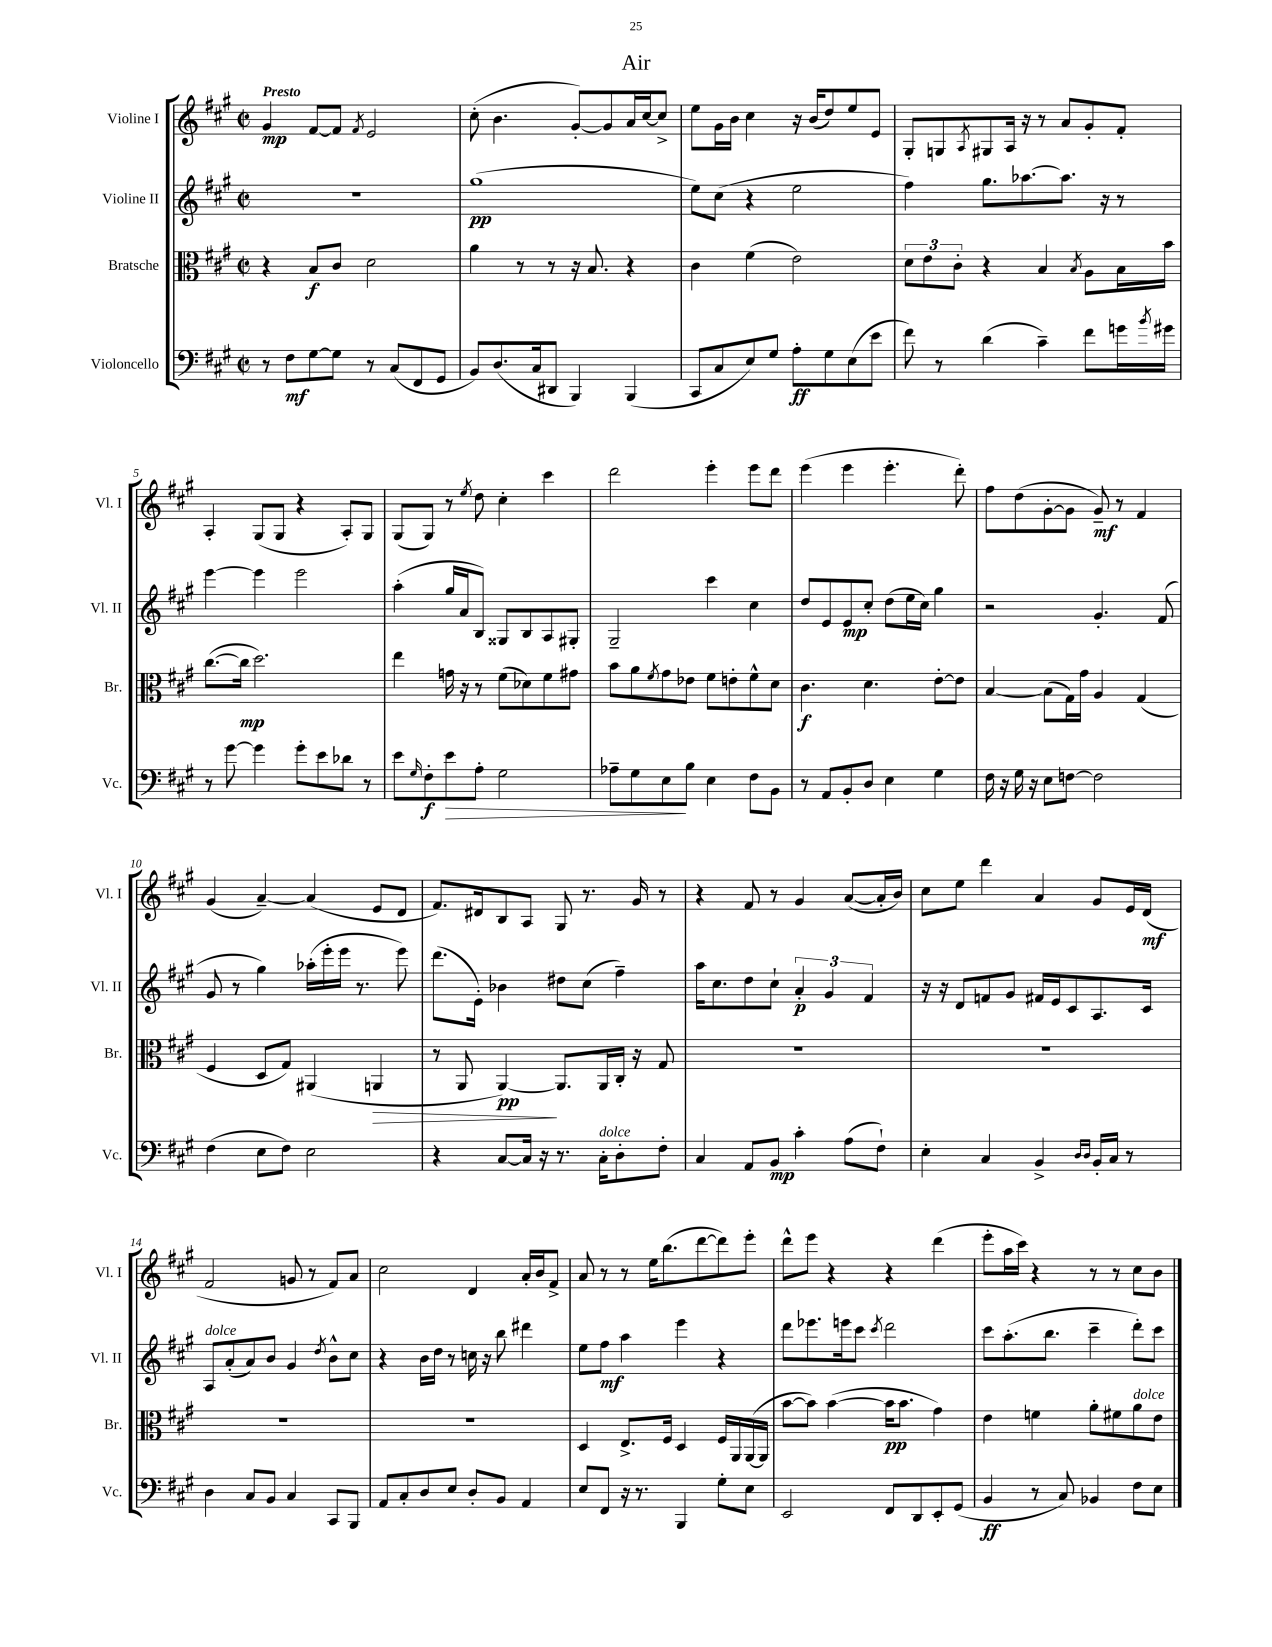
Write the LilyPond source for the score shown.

\header { title = "Air" }
<<
\new StaffGroup <<
\new Staff = "s0" \with { instrumentName = "Violine I" shortInstrumentName = "Vl. I" } {
    \clef treble \key a \major \defaultTimeSignature \time 2/2 \tempo "Presto"
    gis'4\mp fis'8~ fis'8 \acciaccatura { fis'8 } e'2 |
    cis''8-.( b'4. gis'8~-.) gis'8 a'16 cis''16~ cis''8-> |
    e''8 gis'16 b'16 cis''4 r16 b'16( d''8) e''8 e'8 |
    gis8-. g8 \acciaccatura { a8 } gis8 a16 r16 r8 a'8 gis'8-. fis'8-. |
    a4-. gis8( gis8 r4 a8-.) gis8 |
    gis8( gis8) r8 \acciaccatura { e''8 } d''8 cis''4-. cis'''4 |
    d'''2 e'''4-. e'''8 d'''8 |
    e'''4( e'''4 e'''4.-. d'''8-.) |
    fis''8 d''8( gis'8~-. gis'8 gis'8--\mf) r8 fis'4 |
    gis'4( a'4~--) a'4( e'8 d'8 |
    fis'8.) dis'16 b8 a8 gis8 r8. gis'16 r8 |
    r4 fis'8 r8 gis'4 a'8~( a'16-. b'16) |
    cis''8 e''8 d'''4 a'4 gis'8 e'16 d'16\mf( |
    fis'2 g'8 r8 fis'8) a'8 |
    cis''2 d'4 a'16-. b'16 fis'8-> |
    a'8 r8 r8 e''16 b''8.( d'''8~ d'''8) e'''8-. |
    d'''8-^ e'''8 r4 r4 d'''4( |
    e'''8-. a''16 cis'''16) r4 r8 r8 cis''8 b'8 \bar "|." |
}
\new Staff = "s1" \with { instrumentName = "Violine II" shortInstrumentName = "Vl. II" } {
    \clef treble \key a \major \defaultTimeSignature \time 2/2
    r1 |
    gis''1\pp( |
    e''8) cis''8( r4 e''2 |
    fis''4) gis''8. aes''8.~ aes''8. r16 r8 |
    e'''4~ e'''4 e'''2 |
    a''4-.( gis''16 a'16 b8) gisis8 b8 a8 gis8-. |
    gis2-- cis'''4 cis''4 |
    d''8 e'8 e'8\mp cis''8-. d''8( e''16 cis''16) gis''4 |
    r2 gis'4.-. fis'8( |
    gis'8 r8 gis''4) aes''16-.( e'''16-. e'''16 r8. e'''8) |
    d'''8.( e'16-.) bes'4 dis''8 cis''8( fis''4--) |
    a''16 cis''8. d''8 cis''8-! \tuplet 3/2 { a'4-.\p gis'4 fis'4 } |
    r16 r16 d'8 f'8 gis'8 fis'16 e'16 cis'8 a8. cis'16 |
    a8^\markup { \italic "dolce" } a'8-.( a'8) b'8 gis'4 \acciaccatura { d''8 } b'8-^ cis''8 |
    r4 b'16 d''16 r8 c''16 r16 b''8 dis'''4 |
    e''8 fis''8\mf a''4 e'''4 r4 |
    d'''8 ees'''8. e'''16 cis'''8 \acciaccatura { cis'''8 } d'''2 |
    cis'''8 a''8.-.( b''8. cis'''4-- d'''8-.) cis'''8 \bar "|." |
}
\new Staff = "s2" \with { instrumentName = "Bratsche" shortInstrumentName = "Br." } {
    \clef alto \key a \major \defaultTimeSignature \time 2/2
    r4 b8\f cis'8 d'2 |
    a'4 r8 r8 r16 b8. r4 |
    cis'4 fis'4( e'2) |
    \tuplet 3/2 { d'8 e'8 cis'8-. } r4 b4 \acciaccatura { b8 } a8 b16 b'16 |
    cis''8.~( cis''16\mp d''2.) |
    e''4 g'16 r16 r8 fis'8( des'8) fis'8 gis'8 |
    b'8 a'8 \acciaccatura { fis'8 } gis'8 ees'8 fis'8 e'8-. fis'8-^ d'8 |
    cis'4.\f d'4. e'8~-. e'8 |
    b4~ b8( gis16) gis'16 a4 gis4( |
    fis4 d8 gis8) ais,4( a,4\> |
    r8 a,8 a,4~\pp\!) a,8. a,16 cis16-. r16 gis8 |
    R1 |
    R1 |
    R1 |
    R1 |
    d4 e8.-> fis16 d4 fis16 a,16 a,16~( a,16 |
    b'8~ b'8) b'4~( b'16\pp b'8. gis'4) |
    e'4 f'4 a'8-. fis'8 a'8^\markup { \italic "dolce" } e'8 \bar "|." |
}
\new Staff = "s3" \with { instrumentName = "Violoncello" shortInstrumentName = "Vc." } {
    \clef bass \key a \major \defaultTimeSignature \time 2/2
    r8 fis8\mf gis8~ gis8 r8 cis8( fis,8 gis,8 |
    b,8) d8.( cis16 dis,8 b,,4) b,,4( |
    cis,8 cis8 e8) gis8 a8-.\ff gis8 e8( e'8 |
    fis'8) r8 d'4( cis'4--) fis'8 g'16 \acciaccatura { b'8 } gis'16 |
    r8 gis'8~ gis'4 gis'8-. e'8 des'8 r8 |
    e'8 \grace { gis16 } fis8-.\f e'8\> a8-. gis2 |
    aes8-- gis8 e8\! b8 e4 fis8 b,8 |
    r8 a,8 b,8-. d8 e4 gis4 |
    fis16 r16 gis16 r16 e8 f8~ f2 |
    fis4( e8 fis8) e2 |
    r4 cis8~ cis16 r16 r8. cis16-.^\markup { \italic "dolce" } d8-. fis8-. |
    cis4 a,8 b,8\mp cis'4-. a8( fis8-!) |
    e4-. cis4 b,4-> \grace { d16 d16 } b,16-. cis16 r8 |
    d4 cis8 b,8 cis4 cis,8 b,,8 |
    a,8 cis8-. d8 e8 d8-. b,8 a,4 |
    e8 fis,8 r16 r8. b,,4 gis8-. e8 |
    e,2 fis,8 d,8 e,8-. gis,8( |
    b,4\ff r8 cis8) bes,4 fis8 e8 \bar "|." |
}
>>
>>
